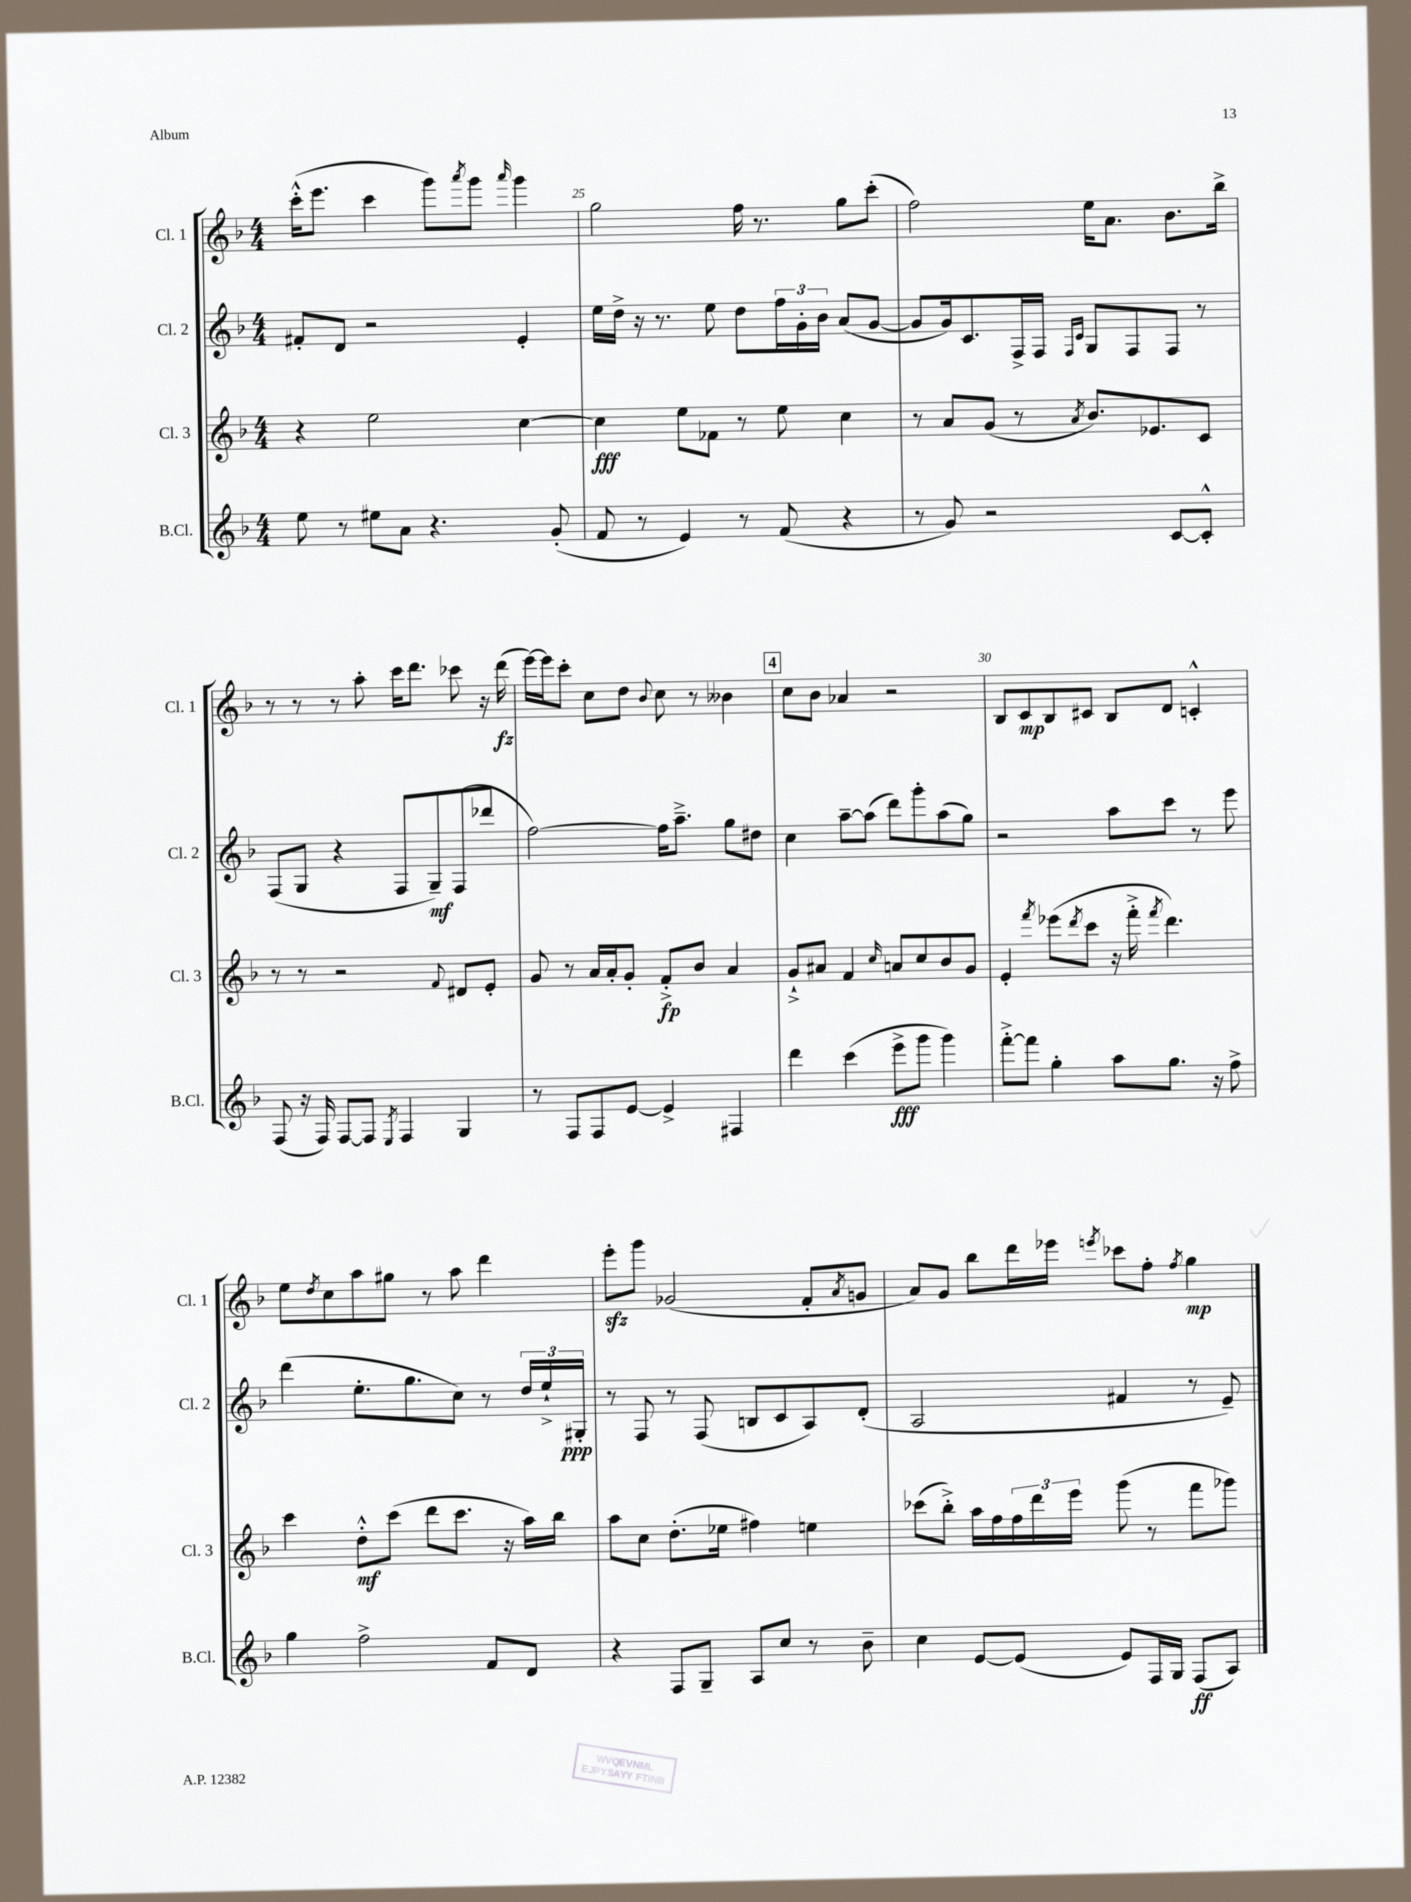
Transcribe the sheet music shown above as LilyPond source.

<<
\new StaffGroup <<
\new Staff = "s0" \with { instrumentName = "Cl. 1" shortInstrumentName = "Cl. 1" } {
    \clef treble \key f \major \numericTimeSignature \time 4/4
    c'''16-.-^( e'''8. c'''4 g'''8) \acciaccatura { a'''8 } g'''8 \grace { a'''16 } g'''4 |
    g''2 f''16 r8. g''8 c'''8-.( |
    f''2) e''16 a'8. bes'8. bes''16-> |
    r8 r8 r8 a''8-. c'''16 d'''8. ces'''8 r16 d'''16\fz( |
    e'''16~) e'''16 c'''8-. c''8 d''8 \appoggiatura { bes'8 } c''8 r8 beses'4 |
    \mark \markup { \box "4" } c''8 bes'8 aes'4 r2 |
    bes8 c'8\mp bes8 cis'8 bes8 d'8 c'4-.-^ |
    e''8 \acciaccatura { d''8 } c''8 a''8 gis''8 r8 a''8 d'''4 |
    e'''8-.\sfz g'''8 ges'2( f'8-. \acciaccatura { a'8 } g'8 |
    a'8) g'8 bes''8 d'''16 ees'''16 \acciaccatura { e'''8 } ces'''8 f''8-. \acciaccatura { f''8 } g''4\mp \bar "|." |
}
\new Staff = "s1" \with { instrumentName = "Cl. 2" shortInstrumentName = "Cl. 2" } {
    \clef treble \key f \major \numericTimeSignature \time 4/4
    fis'8-. d'8 r2 e'4-. |
    e''16 d''16-> r16 r8. e''8 d''8 \tuplet 3/2 { f''16 g'16-. bes'16 } a'8( g'8~ |
    g'8 g'16) c'8. f16-> f16 \grace { f16 c'16 } g8 f8 f8 r8 |
    f8( g8 r4 f8 g8--\mf) f8( des'''8 |
    f''2~) f''16 a''8.---> g''8 dis''8 |
    \mark \markup { \box "4" } c''4 a''8~-- a''8( d'''8) g'''8-. a''8( g''8) |
    r2 a''8 c'''8 r8 e'''8 |
    d'''4( e''8.-. g''8. c''8) r8 \tuplet 3/2 { d''16 e''16-!-> gis16-.\ppp } |
    r8 f8 r8 f8( b8 c'8 a8) d'8-.( |
    a2 fis'4 r8 e'8--) \bar "|." |
}
\new Staff = "s2" \with { instrumentName = "Cl. 3" shortInstrumentName = "Cl. 3" } {
    \clef treble \key f \major \numericTimeSignature \time 4/4
    r4 e''2 c''4~ |
    c''4\fff e''8 fes'8 r8 e''8 c''4 |
    r8 a'8 g'8( r8 \acciaccatura { a'8 } bes'8.) ees'8. c'8 |
    r8 r8 r2 \appoggiatura { f'8 } dis'8 e'8-. |
    g'8 r8 a'16 a'16-. g'8-. f'8-.->\fp bes'8 a'4 |
    \mark \markup { \box "4" } g'8-!-> ais'8 f'4 \grace { c''16 } a'8 c''8 bes'8 g'8 |
    e'4-. \acciaccatura { f'''8 } ees'''8( \acciaccatura { d'''8 } c'''8 r16 f'''16-.-> \acciaccatura { f'''8 } d'''4.) |
    c'''4 d''8-.-^\mf c'''8( d'''8 c'''8. r16 a''16) bes''16 |
    a''8 c''8 d''8.-.( ees''16 fis''4) e''4 |
    ces'''8( bes''8-.->) a''16 f''16 \tuplet 3/2 { f''16 d'''16 e'''16 } g'''8( r8 f'''8 ges'''8) \bar "|." |
}
\new Staff = "s3" \with { instrumentName = "B.Cl." shortInstrumentName = "B.Cl." } {
    \clef treble \key f \major \numericTimeSignature \time 4/4
    e''8 r8 eis''8 a'8 r4. g'8-.( |
    f'8 r8 e'4) r8 f'8( r4 |
    r8 g'8) r2 c'8~ c'8-.-^ |
    f8( r16 f16) f8~ f8 \acciaccatura { e8 } f4 g4 |
    r8 f8 f8 e'8~ e'4-> fis4 |
    \mark \markup { \box "4" } d'''4 c'''4( e'''8->\fff g'''8 g'''4) |
    f'''8~-.-> f'''8 g''4-. a''8 g''8. r16 f''8-> |
    g''4 f''2-> f'8 d'8 |
    r4 f8 g8-- a8 c''8 r8 bes'8-- |
    c''4 e'8~ e'8( e'8) f16 g16 f8\ff( a8) \bar "|." |
}
>>
>>
\layout { \context { \Score currentBarNumber = #24 \override BarNumber.break-visibility = ##(#f #t #t) barNumberVisibility = #(every-nth-bar-number-visible 5) } }
